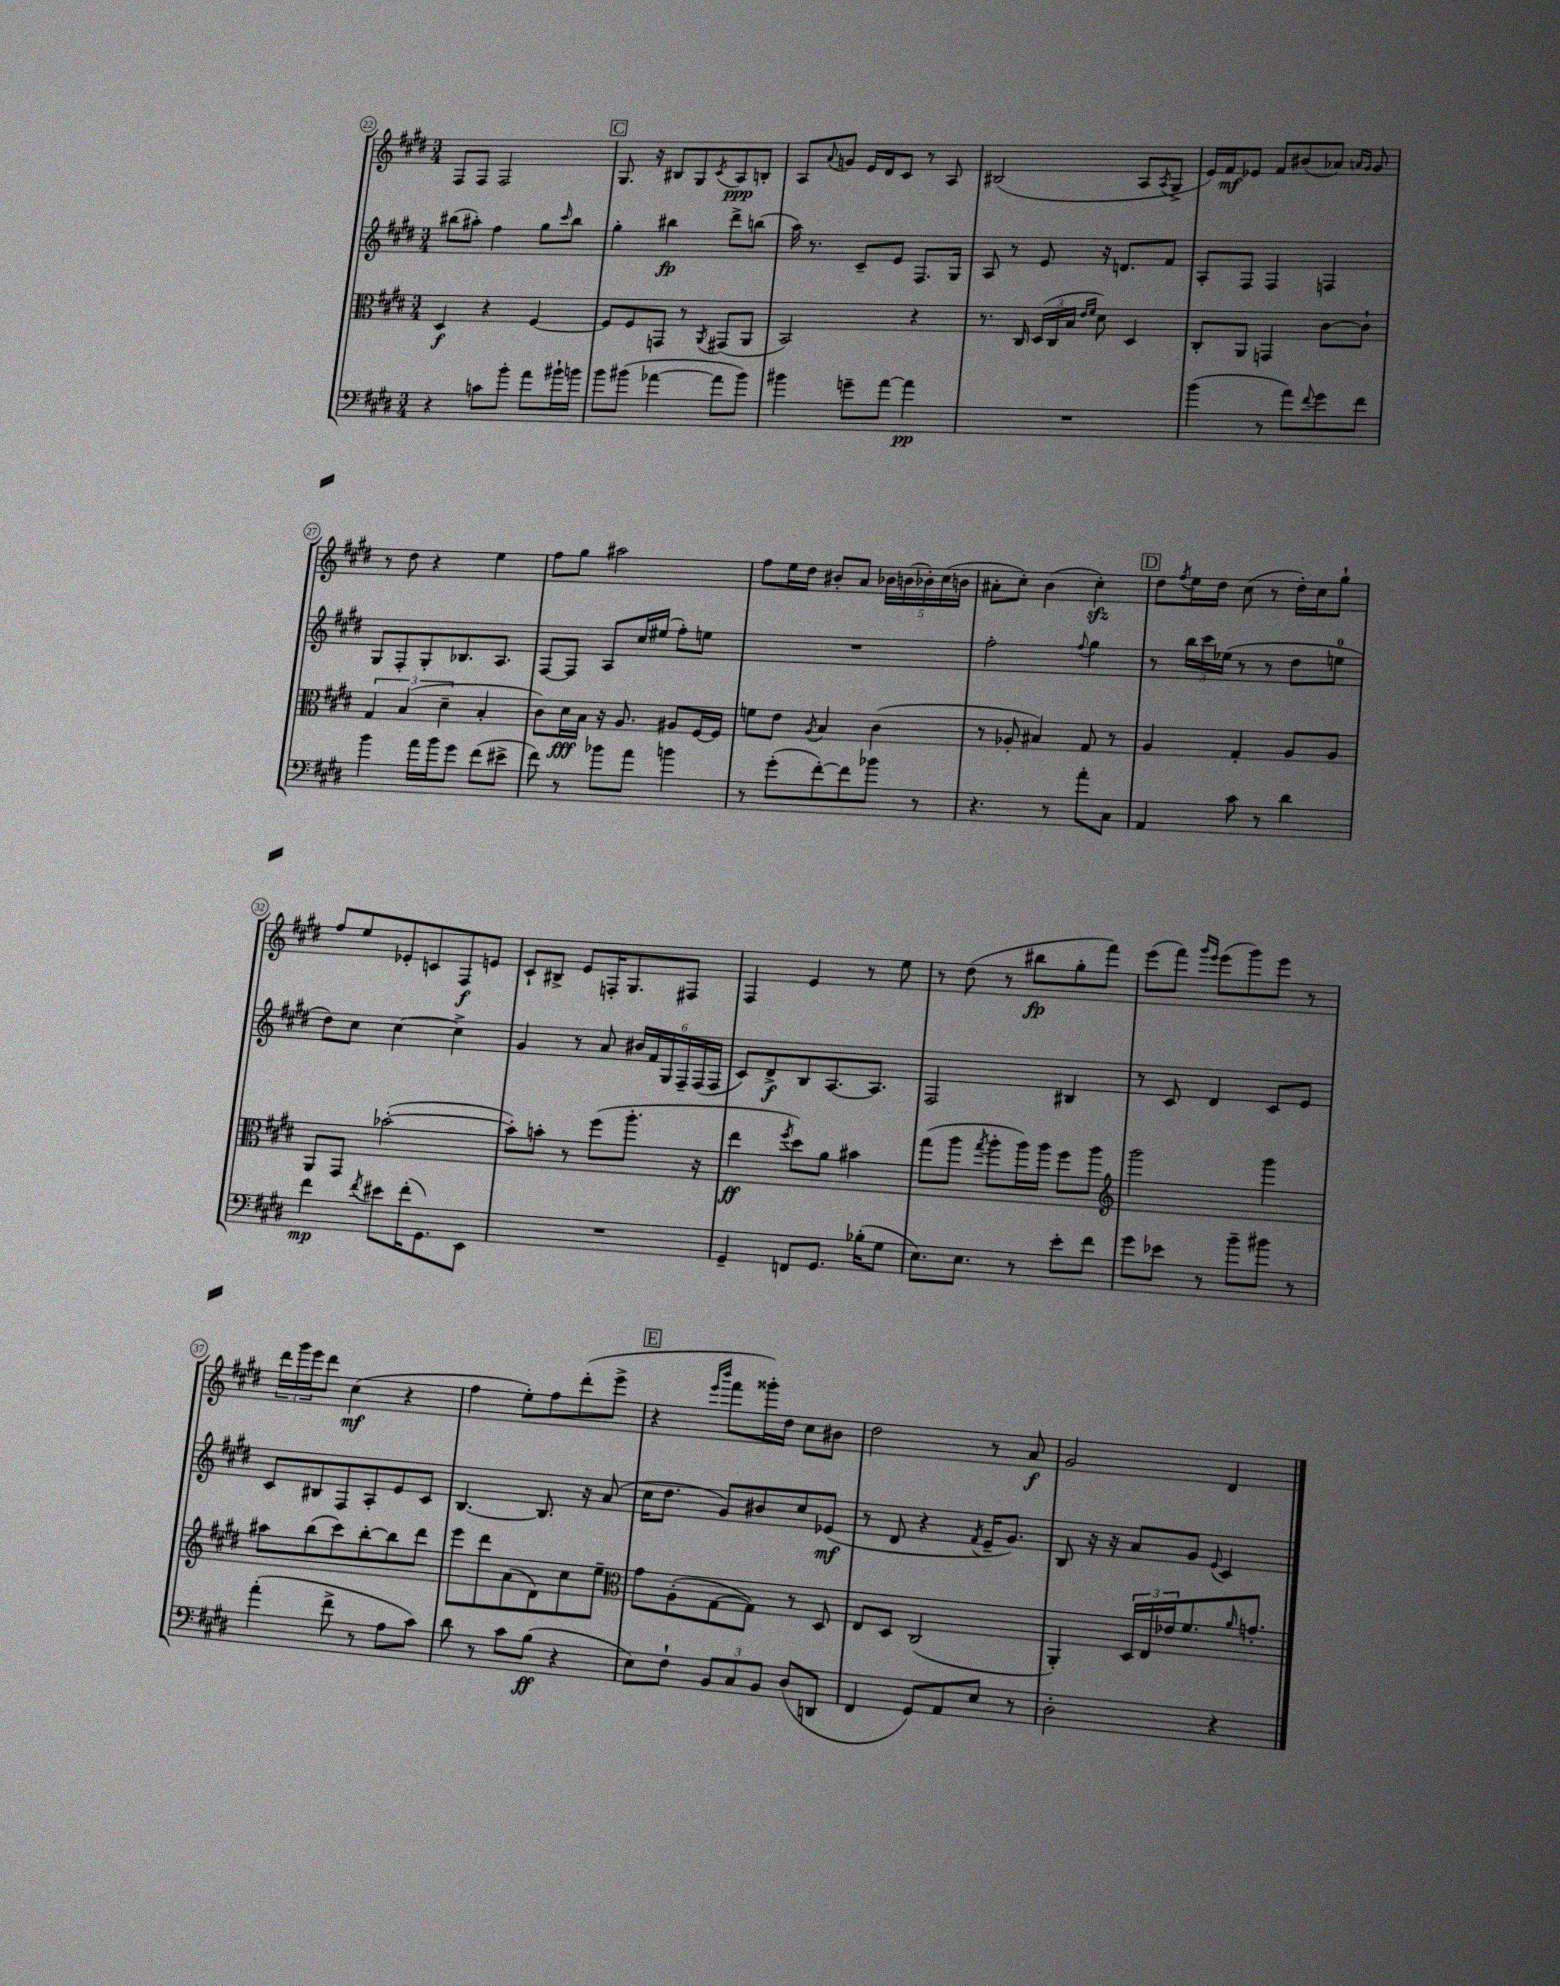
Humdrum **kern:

**kern	**dynam	**kern	**dynam	**kern	**dynam	**kern	**dynam
*part4	*part4	*part3	*part3	*part2	*part2	*part1	*part1
*staff4	*staff4	*staff3	*staff3	*staff2	*staff2	*staff1	*staff1
*clefF4	*	*clefC3	*	*clefG2	*	*clefG2	*
*k[f#c#g#d#]	*	*k[f#c#g#d#]	*	*k[f#c#g#d#]	*	*k[f#c#g#d#]	*
*M3/4	*	*M3/4	*	*M3/4	*	*M3/4	*
=22	=22	=22	=22	=22	=22	=22	=22
4r	.	4D#/	f	(8bb#X\L	.	8F#/L	.
.	.	.	.	8aa#X'\J)	.	8F#/J	.
8cn\L	.	4r	.	4ff#\	.	2F#/	.
8b'\J	.	.	.	.	.	.	.
8a\L	.	[4F#/	.	8gg#\L	.	.	.
.	.	.	.	16qqccc#/	.	.	.
16b#X`\L	.	.	.	8bb#\J	.	.	.
16bn\JJ	.	.	.	.	.	.	.
!!LO:REH:place=s1:t=C
=23	=23	=23	=23	=23	=23	=23	=23
8b\L	.	8F#/L]	.	4gg#'\	.	8.G#/	.
(8b#X\J	.	8F#/	.	.	.	.	.
.	.	.	.	.	.	16r	.
[4a-X\	.	8GGn/J	.	4bb#X\	fp	8B#X/L	.
.	.	8r	.	.	.	8G#/	.
.	.	8qAA/	.	.	.	8qc#/	.
8a-\L]	.	(8GG#X/L	.	8ddd#^\L	.	8A/	ppp
8b#\J)	.	8AA/J	.	(8bbn\J	.	8Bn'/J	.
=24	=24	=24	=24	=24	=24	=24	=24
4b#X\	.	2BB/)	.	16aa\)	.	8A/L	.
.	.	.	.	8.r	.	.	.
.	.	.	.	.	.	8qqa/	.
.	.	.	.	.	.	8gn/J	.
8gn~\L	.	.	.	8c#~/L	.	16e/LL	.
.	.	.	.	.	.	16d#/J	.
[8a\J	.	.	.	8e/J	.	8c#/J	.
4a\]	pp	4r	.	8.F#/L	.	8r	.
.	.	.	.	.	.	8A/	.
.	.	.	.	16G#/Jk	.	.	.
=25	=25	=25	=25	=25	=25	=25	=25
2.r	.	8.r	.	8A/	.	(2B#X/	.
.	.	.	.	8r	.	.	.
.	.	16C#/	.	.	.	.	.
.	.	(24D#/LL	.	8e/	.	.	.
.	.	24C#/	.	.	.	.	.
.	.	24B/JJ	.	.	.	.	.
.	.	16qqe/LL	.	.	.	.	.
.	.	16qqf#/JJ	.	.	.	.	.
.	.	8d#\)	.	16r	.	.	.
.	.	.	.	8.dn/L	.	.	.
.	.	4D#/	.	.	.	8A/L	.
.	.	.	.	.	.	8qA/	.
.	.	.	.	8f#/J	.	8G#^/J	.
=26	=26	=26	=26	=26	=26	=26	=26
(4b\	.	8C#'/L	.	8A'/L	.	16e/LL)	.
.	.	.	.	.	.	16f#/J	mf
.	.	8AA/J	.	8F#/J	.	8e-X/J	.
8r	.	4GGn/	.	4F#/	.	8f#/L	.
8a\L)	.	.	.	.	.	(8b#X/	.
8qqf#/	.	.	.	.	.	.	.
8g#\	.	[8c#\L	.	4Fn/	.	8a-X/J)	.
.	.	.	.	.	.	16qqan/LL	.
.	.	.	.	.	.	16qqg#/JJ	.
8f#\J	.	8c#`\J]	.	.	.	8g#/	.
!!LO:LB:g=z
=27	=27	=27	=27	=27	=27	=27	=27
4b\	.	6G#/	.	8G#/L	.	8r	.
.	.	.	.	8F#'/	.	8dd#\	.
.	.	(6B/	.	.	.	.	.
16a\LL	.	.	.	8G#'/	.	4r	.
16b\J	.	.	.	.	.	.	.
.	.	6d#~\	.	.	.	.	.
8g#\J	.	.	.	8.B-X/	.	.	.
(8f#\L	.	4B'/	.	.	.	4ee\	.
.	.	.	.	8.A/J	.	.	.
8e#X^\J	.	.	.	.	.	.	.
=28	=28	=28	=28	=28	=28	=28	=28
8f#\)	.	8c#\L)	.	[8F#/L	.	8ff#\L	.
8r	.	16d#\L	fff	8F#/J]	.	8gg#\J	.
.	.	16B\JJ	.	.	.	.	.
8b-X\L	.	16r	.	8A/L	.	2aa#X\	.
.	.	8.A/	.	.	.	.	.
8a\J	.	.	.	16cc#/L	.	.	.
.	.	.	.	(16ee#X/JJ	.	.	.
4bn\	.	8A#X/L	.	8ff#'\L)	.	.	.
.	.	[16F#/L	.	8een\J	.	.	.
.	.	16F#/JJ]	.	.	.	.	.
=29	=29	=29	=29	=29	=29	=29	=29
8r	.	8fn\L	.	2.r	.	8ff#\L	.
(8g#'\L	.	8e\J	.	.	.	16ee\L	.
.	.	.	.	.	.	16dd#\JJ	.
.	.	8qA/	.	.	.	.	.
[8f#'\)	.	4B/	.	.	.	8b#X'/L	.
8f#\]	.	.	.	.	.	8a/J	.
8b-X\J	.	(4c#\	.	.	.	20b-X\LL	.
.	.	.	.	.	.	(20bn\	.
.	.	.	.	.	.	20b-X'\)	.
8r	.	.	.	.	.	.	.
.	.	.	.	.	.	(20cc#\	.
.	.	.	.	.	.	20bn\JJ	.
=30	=30	=30	=30	=30	=30	=30	=30
4.r	.	8r	.	2ff#'\	.	8a#X'\L	.
.	.	8A-X'/	.	.	.	8cc#'\J)	.
.	.	4B#X/)	.	.	.	(4b\	.
8r	.	.	.	.	.	.	.
.	.	.	.	8qqff#/	.	.	.
8a'\L	.	8G#/	.	4gg#\	.	4cc#zz'\)	.
8C#\J	.	8r	.	.	.	.	.
!!LO:REH:place=s1:t=D
=31	=31	=31	=31	=31	=31	=31	=31
4AA/	.	4A/	.	8r	.	8dd#\L	.
.	.	.	.	.	.	8qff#/	.
.	.	.	.	24bb\LL	.	16ee\L	.
.	.	.	.	24ccc#\	.	.	.
.	.	.	.	.	.	16dd#\JJ	.
.	.	.	.	(24ee-X\JJ	.	.	.
8c#\	.	4G#'/	.	8r	.	(8cc#\	.
8r	.	.	.	8r	.	8r	.
4d#\	.	8A/L	.	8dd#\L	.	16dd#'\LL)	.
.	.	.	.	.	.	16cc#\J	.
.	.	8A/J	.	8een\J	.	8gg#`\J	.
!!LO:LB:g=z
=32	=32	=32	=32	=32	=32	=32	=32
4f#\	mp	8AA/L	.	8dd#\L)	.	8ff#/L	.
.	.	8GG#/J	.	8cc#\J	.	8ee/	.
8qf#/	.	.	.	.	.	.	.
8e#X\L	.	([2b-X'\	.	[4cc#\	.	8e-X'/	.
(16f#'\K	.	.	.	.	.	8cn/	.
8.GG#\)	.	.	.	.	.	.	.
.	.	.	.	4cc#^\]	.	8F#/	f
8EE\J	.	.	.	.	.	8en/J	.
=33	=33	=33	=33	=33	=33	=33	=33
2.r	.	8b-'\L])	.	4g#/	.	8c#`/L	.
.	.	8bn'\J	.	.	.	8B#X^/J	.
.	.	8r	.	8r	.	8e/L	.
.	.	(8ff#\L	.	8a/	.	16Fn'/K	.
.	.	.	.	.	.	8.G#/	.
.	.	8.aa'\J	.	24b#X/LL	.	.	.
.	.	.	.	24f#/	.	.	.
.	.	.	.	24G#/	.	.	.
.	.	.	.	24F#~/	.	8F#X/J	.
.	.	.	.	(24F#/	.	.	.
.	.	16r	.	.	.	.	.
.	.	.	.	24F#/JJ	.	.	.
=34	=34	=34	=34	=34	=34	=34	=34
4GG#~/	.	4ee\	ff	8c#/L)	.	4F#/	.
.	.	.	.	8d#^/	f	.	.
.	.	8qff#/	.	.	.	.	.
8FFn/L	.	8dd#\L)	.	8B/	.	4e/	.
8.GG#/J	.	8a\J	.	[8.A/	.	.	.
.	.	4b#X\	.	.	.	8r	.
(16B-X'\KL	.	.	.	8.A/J]	.	.	.
8G#\J	.	.	.	.	.	8ee\	.
=35	=35	=35	=35	=35	=35	=35	=35
8.E\L)	.	(8gg#\L	.	2F#/	.	8r	.
.	.	8aa\J	.	.	.	(8dd#\	.
8.E\J	.	.	.	.	.	.	.
.	.	8qgg#/	.	.	.	.	.
.	.	8aa'\L	.	.	.	8r	.
8r	.	16aa\L)	.	.	.	8bb#X\L	fp
.	.	16aa\JJ	.	.	.	.	.
8e'\L	.	8ff#\L	.	4B#X/	.	8gg#'\	.
8f#\J	.	8aa\J	.	.	.	8fff#\J)	.
=36	=36	=36	=36	=36	=36	=36	=36
*	*	*clefG2	*	*	*	*	*
8g#\L	.	2ggg#\	.	8r	.	(8eee\L	.
8e-X\J	.	.	.	8c#/	.	8fff#\J)	.
.	.	.	.	.	.	16qqggg#/LL	.
.	.	.	.	.	.	16qqeee/JJ	.
8r	.	.	.	4d#/	.	(8eee\L	.
8b~\L	.	.	.	.	.	8ggg#\)	.
8b#X\J	.	4ggg#\	.	8c#/L	.	8eee\J	.
8r	.	.	.	8e/J	.	8r	.
!!LO:LB:g=z
=37	=37	=37	=37	=37	=37	=37	=37
(4a'\	.	8aa#X\L	.	8c#/L	.	24ddd#\LL	.
.	.	.	.	.	.	24ggg#\	.
.	.	.	.	.	.	24eee\J	.
.	.	(8bb\	.	8B#X/	.	8ddd#\J	.
8f#^\	.	8ccc#\)	.	8F#/	.	(4cc#\	mf
8r	.	[8bb'\	.	8A'/	.	.	.
8A\L	.	8bb\]	.	8e/	.	4r	.
8c#\J)	.	8ddd#\J	.	8c#/J	.	.	.
=38	=38	=38	=38	=38	=38	=38	=38
8d#\	.	8eee\L	.	[4.B/	.	4ff#\	.
8r	.	8ddd#\	.	.	.	.	.
8c#\L	.	(8a\	.	.	.	8ee'\L)	.
(8B\J	ff	8d#\)	.	8.B/]	.	8ff#\	.
4r	.	8cc#\	.	.	.	(8ddd#'\	.
.	.	.	.	16r	.	.	.
.	.	8ee~\J	.	(8a/	.	8eee^\J	.
!!LO:REH:place=s1:t=E
=39	=39	=39	=39	=39	=39	=39	=39
*	*	*clefC3	*	*	*	*	*
8E\L)	.	8g#\L	.	16cc#\KL	.	4r	.
.	.	.	.	8.dd#\J	.	.	.
8F#`\J	.	(8A'\	.	.	.	.	.
.	.	.	.	.	.	16qqeee/LL	.
.	.	.	.	.	.	16qqbbb/JJ	.
12BB/L	.	[8G#\	.	8g#/L)	.	8fff#\L	.
12C#/	.	.	.	.	.	.	.
.	.	8G#\J])	.	8b#X/	.	16ggg##X'\L)	.
12BB/J	.	.	.	.	.	.	.
.	.	.	.	.	.	16dd#\JJ	.
(8D#/L	.	8r	.	8cc#/	.	8cc#\L	.
8DDn/J	.	8D#/	.	(8e-X/J	mf	8b#X\J	.
=40	=40	=40	=40	=40	=40	=40	=40
4FF#/	.	8E/L	.	8r	.	2dd#\	.
.	.	8D#/J	.	8d#/	.	.	.
8GG#/L)	.	(2C#/	.	4r	.	.	.
8AA/	.	.	.	.	.	.	.
.	.	.	.	8qf#/	.	.	.
8E/J	.	.	.	16e~/KL	.	8r	.
.	.	.	.	8.g#/J)	.	.	.
8r	.	.	.	.	.	8a/	f
=41	=41	=41	=41	=41	=41	=41	=41
2D#'\	.	4AA'/)	.	8B/	.	2g#/	.
.	.	.	.	16r	.	.	.
.	.	.	.	16r	.	.	.
.	.	24D#/LL	.	8a/L	.	.	.
.	.	24E/	.	.	.	.	.
.	.	24e-X/J	.	.	.	.	.
.	.	8.f#/	.	8g#/J	.	.	.
.	.	.	.	8qqe/	.	.	.
4r	.	.	.	4c#/	.	4d#/	.
.	.	16qqa/	.	.	.	.	.
.	.	8.gn'/J	.	.	.	.	.
==	==	==	==	==	==	==	==
*-	*-	*-	*-	*-	*-	*-	*-
